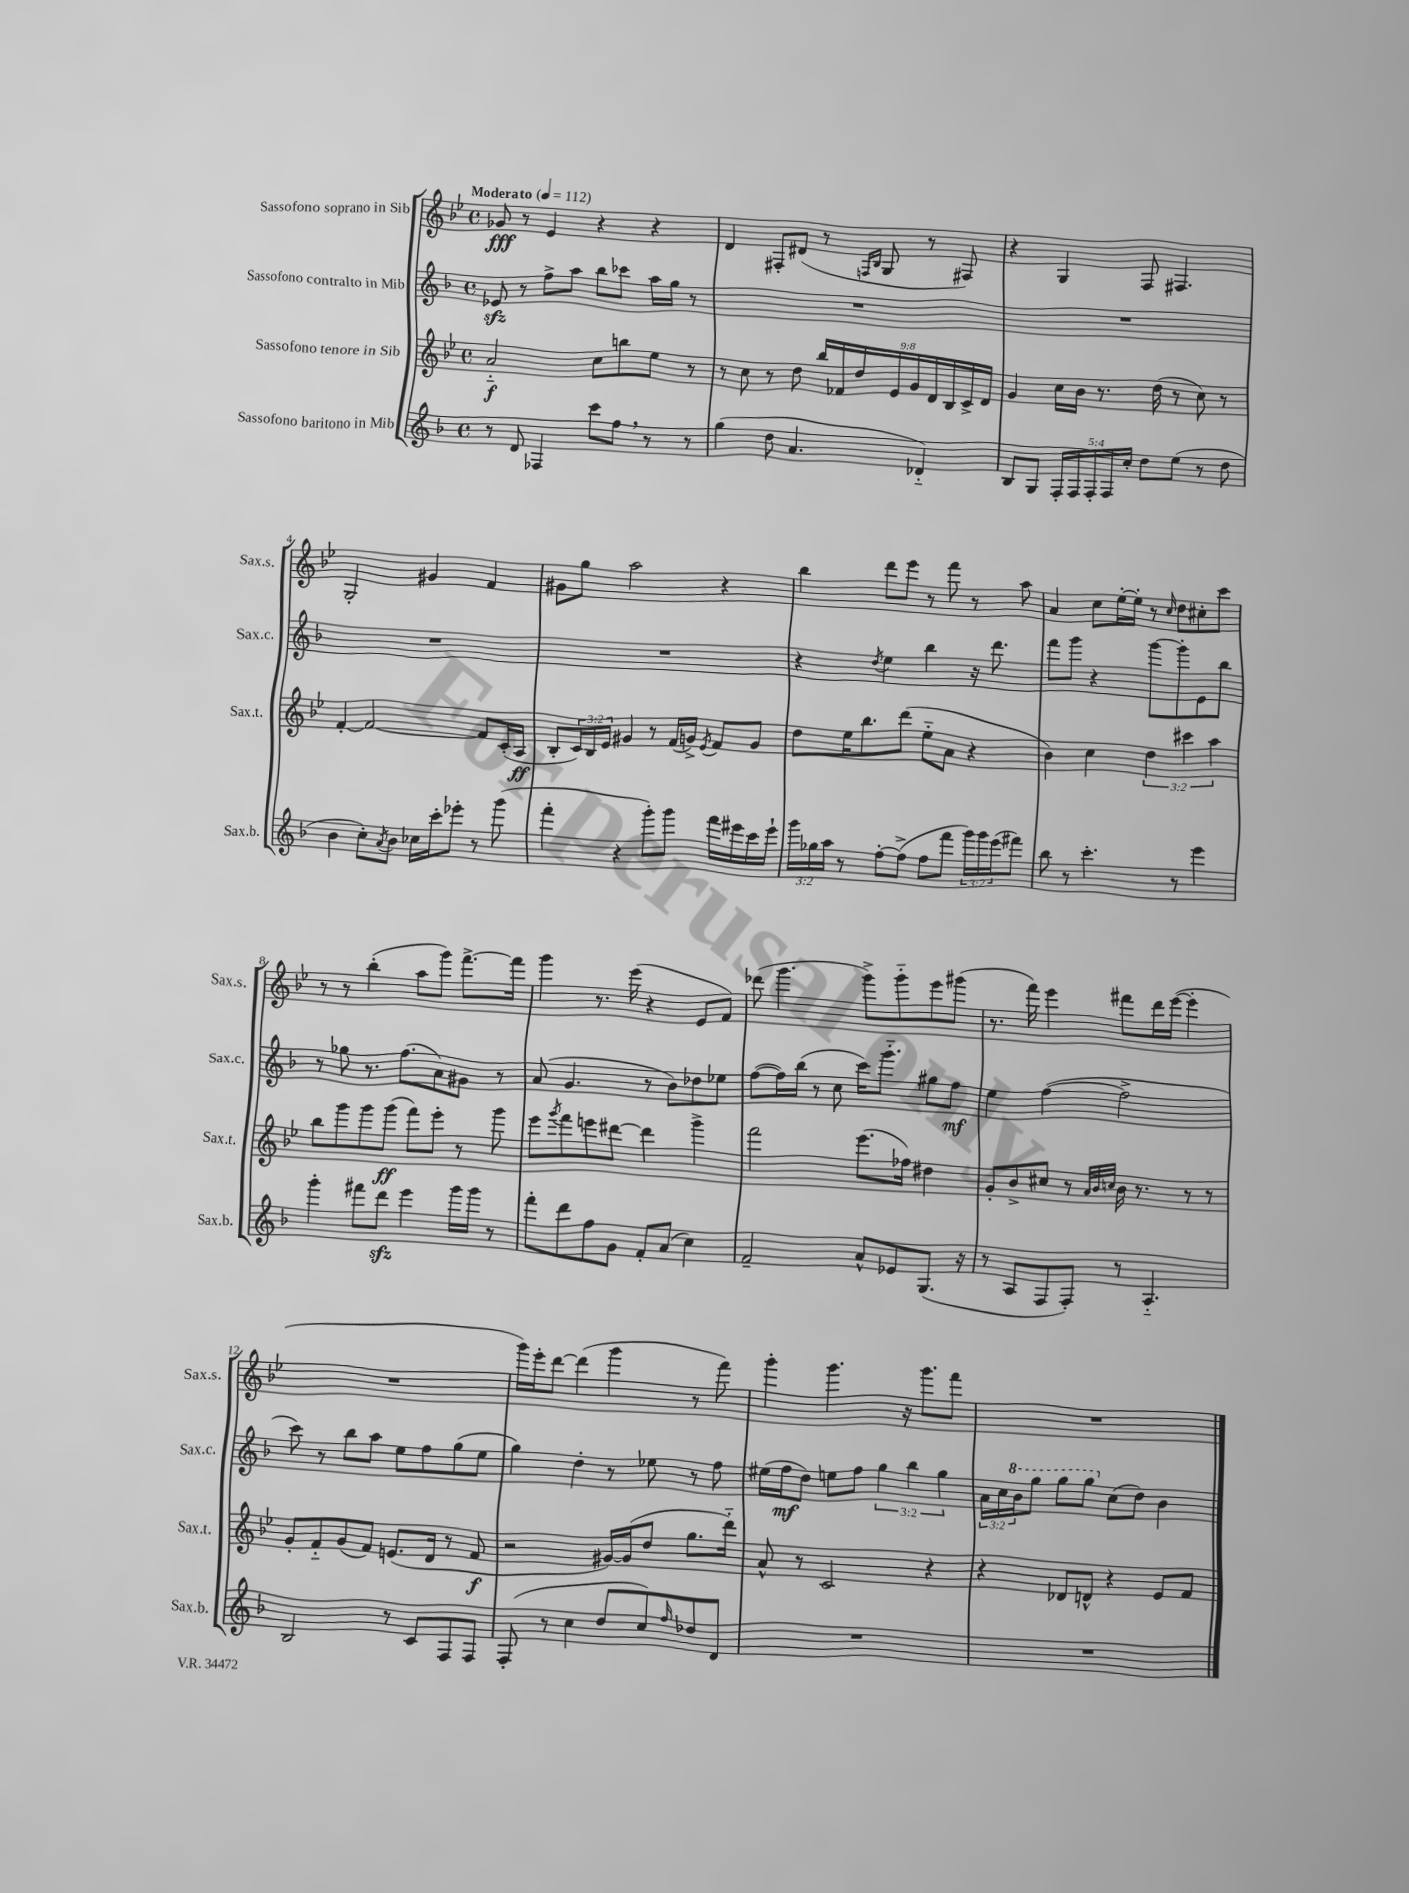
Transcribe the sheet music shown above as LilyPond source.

<<
\new StaffGroup <<
\new Staff = "s0" \with { instrumentName = "Sassofono soprano in Sib" shortInstrumentName = "Sax.s." } {
    \clef treble \key bes \major \defaultTimeSignature \time 4/4 \tempo "Moderato" 4 = 112
    ges'8\fff r8 ees'4 r4 r4 |
    d'4 fis8-. dis'8( r8 \grace { f16 bes16 } g8 r8 fis8) |
    r4 g4 f8 fis4. |
    g2-. gis'4 f'4 |
    gis'8 g''8 a''2 r4 |
    bes''4 d'''8 ees'''8 r8 f'''8 r8 a''8 |
    a'4 c''8 ees''16~-. ees''16-. r8 \grace { c''16 } d''8 cis''8-. c'''8 |
    r8 r8 bes''4-.( a''8 g'''8) f'''8.~-> f'''16 |
    g'''4 r8. ees'''16( r4 ees'8 f'8) |
    des'''8( g'''4. g'''8->) g'''8-_ ees'''8 gis'''8( |
    r8. f'''16) ees'''4 fis'''8 d'''16 ees'''16~( ees'''4-. |
    R1 |
    g'''16) ees'''16-. d'''8~ d'''4( g'''4 r8 f'''8) |
    g'''4-. g'''4. r16 g'''8. f'''8 |
    R1 \bar "|." |
}
\new Staff = "s1" \with { instrumentName = "Sassofono contralto in Mib" shortInstrumentName = "Sax.c." } {
    \clef treble \key f \major \defaultTimeSignature \time 4/4 \override Staff.TupletNumber.text = #tuplet-number::calc-fraction-text
    ees'8\sfz r8 f''8-> a''8 bes''8 ces'''8 a''16 g''16 r8 |
    R1 |
    R1 |
    R1 |
    R1 |
    r4 \acciaccatura { d''8 } e''4 bes''4 r16 d'''8. |
    f'''8 g'''8 r4 g'''8~ g'''8-. e'8 bes''8 |
    r8 ges''8 r8. f''8.( a'8) gis'8 r8 |
    a'8( g'4. r8 bes'8) des''8 ees''8 |
    f''8~( f''16) bes''16( r8 c''8 c'''16) g'''8.-_ gis''8 f''8\mf |
    e''4 f''4~( f''2-> |
    c'''8) r8 bes''8 a''8 e''8 f''8 g''8( e''8 |
    g''4) d''4-. r8 ees''8 r8 f''8 |
    eis''16( f''16\mf d''8) e''8 f''8 \tuplet 3/2 { g''4 bes''4 g''4 } |
    \tuplet 3/2 { a'16 c''16 \ottava #1 bes''16 } g'''8 g'''8 g'''8 \ottava #0 c''8( d''8) bes'4 \bar "|." |
}
\new Staff = "s2" \with { instrumentName = "Sassofono tenore in Sib" shortInstrumentName = "Sax.t." } {
    \clef treble \key bes \major \defaultTimeSignature \time 4/4 \override Staff.TupletNumber.text = #tuplet-number::calc-fraction-text
    a'2-_\f c''8 b''8 ees''8 r8 |
    r8 c''8 r8 d''8 \tuplet 9/8 { bes''16 fes'16 d''16 ees'16 g'16 d'16 bes16 c'16-> d'16 } |
    g'4 c''16 bes'16 r8. d''16( r8 c''8) r8 |
    f'4~-. f'2~ f'8 c'16-.( a16\ff |
    bes8-. \tuplet 3/2 { c'16) bes16 ees'16 } gis'4 r8 f'16( g'16->) \acciaccatura { ees'8 } f'8 g'8 |
    d''8 ees''16 bes''8. d'''8( ees''8-_ a'8 r4 |
    bes'4) c''4 \tuplet 3/2 { d''4 cis'''4 a''4 } |
    bes''8 g'''8 g'''8 g'''8\ff( f'''8) ees'''8-. r8 g'''8 |
    ees'''8 \acciaccatura { g'''8 } f'''8 e'''8 dis'''8~ dis'''4 g'''4-> |
    f'''2 ees'''8.( fes''16) dis''4 |
    g'8-. bes'8-> cis''8 r8 \grace { a'32 bes'32 c''32 } bes'16 r8. r8 r8 |
    g'8-. f'8-_ g'8( f'8) e'8.( d'16 r8 f'8\f |
    r2 gis'16~) gis'16( d''8 g''8. d'''16-_) |
    a'8-^ r8 c'2 r4 |
    r4 des'8 d'8-^ r4 ees'8 f'8 \bar "|." |
}
\new Staff = "s3" \with { instrumentName = "Sassofono baritono in Mib" shortInstrumentName = "Sax.b." } {
    \clef treble \key f \major \defaultTimeSignature \time 4/4 \override Staff.TupletNumber.text = #tuplet-number::calc-fraction-text
    r8 d'8 fes4 c'''8 f''8 \breathe r8 r8 |
    g''4( d''8 a'4. des'4-_) |
    bes8 g8 \tuplet 5/4 { f16-. f16 f16-. f16 c''16-. } d''8 e''8( r8 d''8 |
    bes'4 c''8-.) \acciaccatura { a'8 } bes'8 ces''16 c'''16-. ees'''8-. r8 g'''8( |
    f'''4-. r4 g'''8-.) g'''8 f'''16 eis'''16 c'''16 eis'''16-! |
    \tuplet 3/2 { g'''16 ges''16 a''16 } r8 f''8~-. f''8->( f''8 f'''8 \tuplet 3/2 { g'''16) g'''16 e'''16( } fis'''8) |
    bes''8 r8 c'''4.-. r8 e'''4 |
    g'''4-. fis'''8 d'''8\sfz e'''4 g'''16 g'''16 r8 |
    f'''8-. d'''8 f''8 g'8 f'8-. a'8( c''4) |
    f'2-- a'8-^ ees'8 g8.( r16 |
    r8 a8 f8 f8-.) r8 a4.-_ |
    bes2 r8 c'8 f8 f8 |
    f8-.( r8 c''4 d''8 c''8) \grace { f''16 } des''8 d'8 |
    R1 |
    R1 \bar "|." |
}
>>
>>
